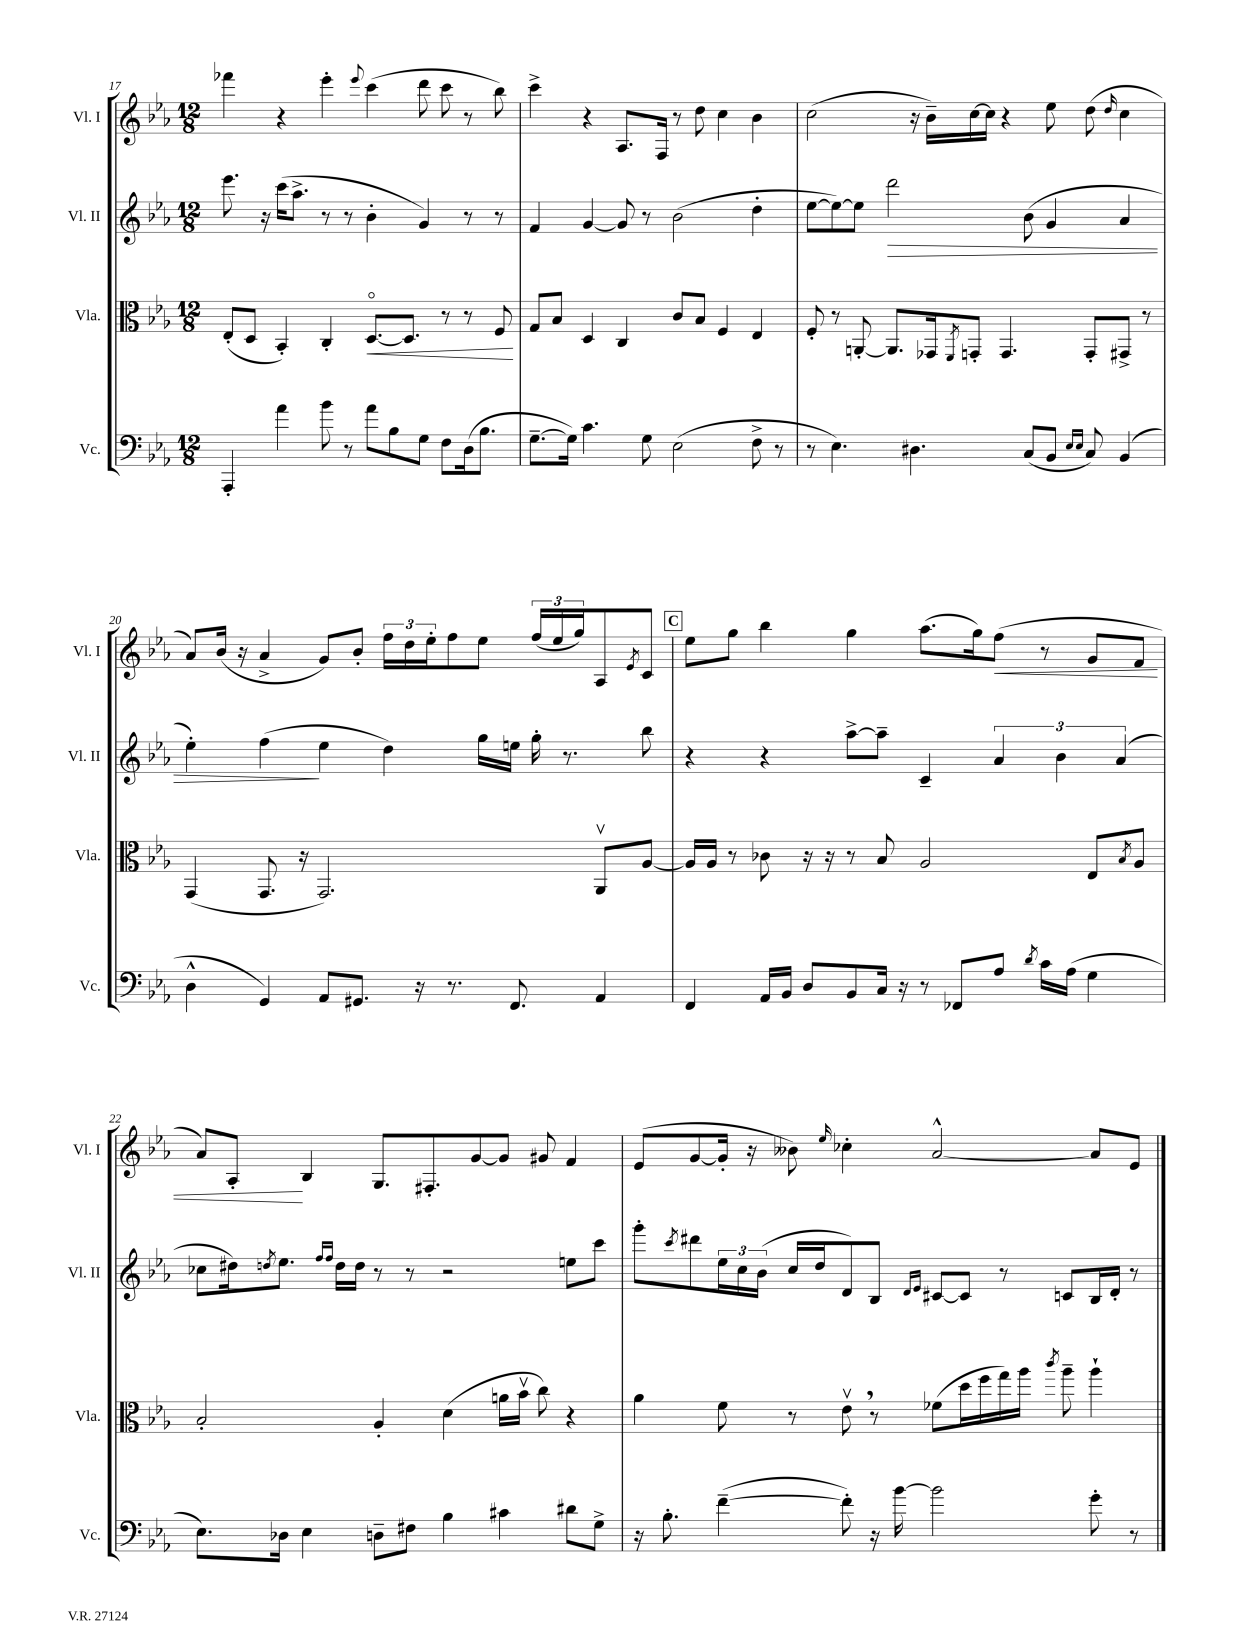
<<
\new StaffGroup <<
\new Staff = "s0" \with { instrumentName = "Vl. I" shortInstrumentName = "Vl. I" } {
    \clef treble \key ees \major \numericTimeSignature \time 12/8
    fes'''4 r4 ees'''4-. \appoggiatura { ees'''8 } c'''4( d'''8 c'''8 r8 bes''8) |
    c'''4-> r4 aes8. f16 r8 d''8 c''4 bes'4 |
    c''2( r16 bes'16--) c''16~ c''16 r4 ees''8 d''8( \grace { d''16 } c''4 |
    aes'8) bes'16( r16 aes'4-> g'8) bes'8-. \tuplet 3/2 { f''16 d''16 ees''16-. } f''8 ees''8 \tuplet 3/2 { f''16( ees''16 g''16) } aes8 \acciaccatura { ees'8 } c'8 |
    \mark \markup { \box "C" } ees''8 g''8 bes''4 g''4 aes''8.( g''16) f''8\<( r8 g'8 f'8 |
    aes'8) aes8-.\! bes4 g8. fis8.-. g'8~ g'8 gis'8 f'4 |
    ees'8( g'8~ g'16-. r16 beses'8) \grace { ees''16 } ces''4-. aes'2~-^ aes'8 ees'8 \bar "|." |
}
\new Staff = "s1" \with { instrumentName = "Vl. II" shortInstrumentName = "Vl. II" } {
    \clef treble \key ees \major \numericTimeSignature \time 12/8
    ees'''8. r16 c'''16( aes''8.-> r8 r8 bes'4-. g'4) r8 r8 |
    f'4 g'4~ g'8 r8 bes'2( d''4-. |
    ees''8~ ees''8~) ees''8 d'''2\> bes'8( g'4 aes'4 |
    ees''4-.) f''4\!( ees''4 d''4) g''16 e''16 g''16-. r8. bes''8 |
    \mark \markup { \box "C" } r4 r4 aes''8~-> aes''8-- c'4-- \tuplet 3/2 { aes'4 bes'4 aes'4( } |
    ces''8 dis''16) \acciaccatura { d''8 } ees''8. \grace { f''16 f''16 } d''16 d''16 r8 r8 r2 e''8 c'''8 |
    g'''8-. \acciaccatura { c'''8 } dis'''8 \tuplet 3/2 { ees''16 c''16 bes'16( } c''16 d''16 d'8) bes8 \grace { d'16 ees'16 } cis'8~ cis'8 r8 c'8 bes16 d'16-. r8 \bar "|." |
}
\new Staff = "s2" \with { instrumentName = "Vla." shortInstrumentName = "Vla." } {
    \clef alto \key ees \major \numericTimeSignature \time 12/8
    ees8-.( d8 bes,4-.) c4-. d8.~\flageolet\< d8. r8 r8 f8\! |
    g8 bes8 d4 c4 c'8 bes8 f4 ees4 |
    f8-. r8 a,8~-. a,8. ges,16 \acciaccatura { f,8 } g,8-. g,4. g,8-. gis,8-> r8 |
    g,4( g,8. r16 g,2.) aes,8\upbow aes8~ |
    \mark \markup { \box "C" } aes16 aes16 r8 ces'8 r16 r16 r8 bes8 aes2 ees8 \acciaccatura { bes8 } aes8 |
    bes2-. aes4-. d'4( a'16 bes'16\upbow c''8) r4 |
    aes'4 f'8 r8 ees'8\upbow \breathe r8 fes'8( d''16 f''16 g''16) aes''16 \acciaccatura { c'''8 } aes''8-- aes''4-! \bar "|." |
}
\new Staff = "s3" \with { instrumentName = "Vc." shortInstrumentName = "Vc." } {
    \clef bass \key ees \major \numericTimeSignature \time 12/8
    aes,,4-. aes'4 bes'8 r8 aes'8 bes8 g8 f8 d16( bes8. |
    g8.~-- g16) c'4. g8 ees2( f8-> r8 |
    r8 ees4.) dis4. c8( bes,8 \grace { ees16 ees16 } c8) bes,4( |
    d4-^ g,4) aes,8 gis,8. r16 r8. f,8. aes,4 |
    \mark \markup { \box "C" } f,4 aes,16 bes,16 d8 bes,8 c16 r16 r8 fes,8 aes8 \acciaccatura { d'8 } c'16 aes16( g4 |
    ees8.) des16 ees4 d8-- fis8 bes4 cis'4 dis'8 g8-> |
    r16 bes8.-. f'4~--( f'8-.) r16 bes'16~ bes'2 g'8-. r8 \bar "|." |
}
>>
>>
\layout { \context { \Score currentBarNumber = #17 } }
